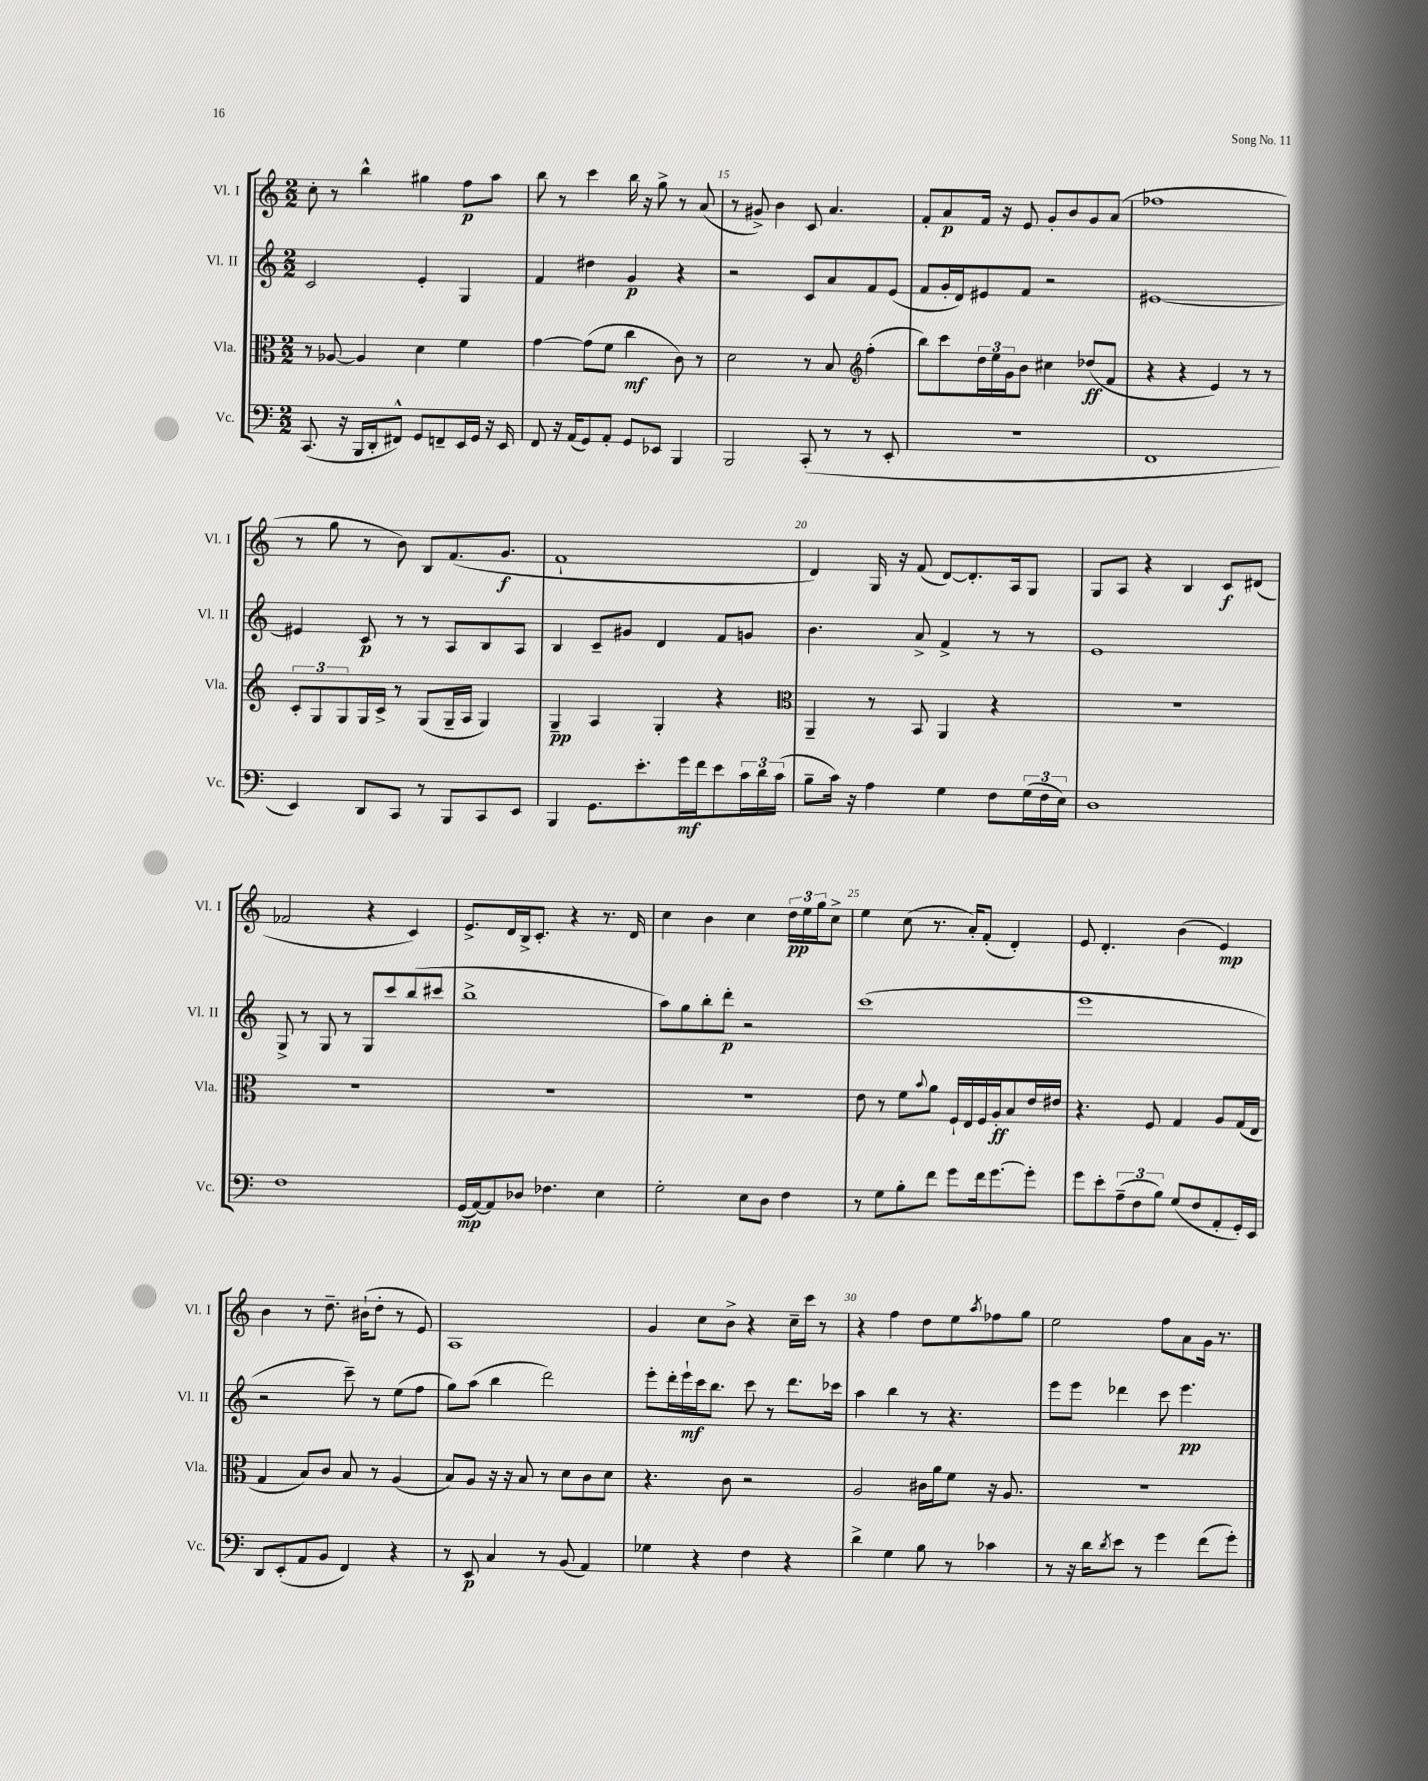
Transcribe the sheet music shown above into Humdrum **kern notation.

**kern	**dynam	**kern	**dynam	**kern	**dynam	**kern	**dynam
*part4	*part4	*part3	*part3	*part2	*part2	*part1	*part1
*staff4	*staff4	*staff3	*staff3	*staff2	*staff2	*staff1	*staff1
*I"Vc.	*	*I"Vla.	*	*I"Vl. II	*	*I"Vl. I	*
*I'Vc.	*	*I'Vla.	*	*I'Vl. II	*	*I'Vl. I	*
*clefF4	*	*clefC3	*	*clefG2	*	*clefG2	*
*k[]	*	*k[]	*	*k[]	*	*k[]	*
*M2/2	*	*M2/2	*	*M2/2	*	*M2/2	*
=13	=13	=13	=13	=13	=13	=13	=13
(8.CC/	.	8r	.	2c/	.	8cc'\	.
.	.	[8A-X/	.	.	.	8r	.
16r	.	.	.	.	.	.	.
16BBB/LL	.	4A-/]	.	.	.	4bb^^\	.
16DD'/J	.	.	.	.	.	.	.
8FF#X^^/J)	.	.	.	.	.	.	.
8GG/L	.	4d\	.	4e'/	.	4gg#X\	.
8FFn~/	.	.	.	.	.	.	.
16EE/L	.	4f\	.	4G/	.	8ff\L	p
16GG/JJ	.	.	.	.	.	.	.
16r	.	.	.	.	.	8aa\J	.
16EE/	.	.	.	.	.	.	.
=14	=14	=14	=14	=14	=14	=14	=14
8FF/	.	[4g\	.	4f/	.	8bb\	.
16r	.	.	.	.	.	8r	.
(16AA/KL	.	.	.	.	.	.	.
8GG/)	.	(8g\L]	.	4dd#X\	.	4ccc\	.
8AA'/J	.	8f\J	.	.	.	.	.
8GG/L	.	4cc\	mf	4g/	p	16bb\	.
.	.	.	.	.	.	16r	.
8EE-X/J	.	.	.	.	.	8gg^\	.
4BBB/	.	8c\)	.	4r	.	8r	.
.	.	8r	.	.	.	(8a/	.
=15	=15	=15	=15	=15	=15	=15	=15
2BBB/	.	2d\	.	2r	.	8r	.
.	.	.	.	.	.	8g#X^/)	.
.	.	.	.	.	.	4b\	.
(8CC'/	.	8r	.	8c/L	.	8c/	.
8r	.	8B/	.	8a/	.	4.a/	.
*	*	*clefG2	*	*	*	*	*
8r	.	(4ff'\	.	8f/	.	.	.
8EE'/	.	.	.	(8e/J	.	.	.
=16	=16	=16	=16	=16	=16	=16	=16
1r	.	8bb\L)	.	8f/L	.	8f'/L	.
.	.	8ccc\	.	16g'/L	.	8a/	p
.	.	.	.	16d/J)	.	.	.
.	.	24dd\L	.	8e#X/	.	16f/Jk	.
.	.	24ee\	.	.	.	.	.
.	.	.	.	.	.	16r	.
.	.	24g\J	.	.	.	.	.
.	.	8b\J	.	8f/J	.	8e/	.
.	.	4cc#X\	.	2r	.	8g'/L	.
.	.	.	.	.	.	8b/	.
.	.	(8dd-X/L	ff	.	.	8g/	.
.	.	8f/J	.	.	.	(8a/J	.
=17	=17	=17	=17	=17	=17	=17	=17
1FF	.	4r	.	[1e#X	.	1ff-X	.
.	.	4r	.	.	.	.	.
.	.	4e/)	.	.	.	.	.
.	.	8r	.	.	.	.	.
.	.	8r	.	.	.	.	.
!!LO:LB:g=z
=18	=18	=18	=18	=18	=18	=18	=18
4EE/)	.	12c'/L	.	4e#X/]	.	8r	.
.	.	12G/	.	.	.	.	.
.	.	.	.	.	.	8gg\	.
.	.	12G/	.	.	.	.	.
8DD/L	.	16G/L	.	8c/	p	8r	.
.	.	16c^/JJ	.	.	.	.	.
8CC/J	.	8r	.	8r	.	8b\)	.
8r	.	(8G/L	.	8r	.	8B/L	.
8BBB/L	.	16G~/L	.	8A/L	.	(8.f/	.
.	.	16A/JJ	.	.	.	.	.
8CC/	.	4G/)	.	8B/	.	.	.
.	.	.	.	.	.	8.g/J	f
8EE/J	.	.	.	8A/J	.	.	.
=19	=19	=19	=19	=19	=19	=19	=19
4BBB/	.	4G~/	pp	4B/	.	1f`	.
8.GG\L	.	4A/	.	8c~/L	.	.	.
.	.	.	.	8g#X/J	.	.	.
8.e'\	.	.	.	.	.	.	.
.	.	4G'/	.	4d/	.	.	.
16g\L	mf	.	.	.	.	.	.
16f\J	.	.	.	.	.	.	.
8e\	.	4r	.	8f/L	.	.	.
24c\L	.	.	.	8gn/J	.	.	.
24d\	.	.	.	.	.	.	.
(24c\JJ	.	.	.	.	.	.	.
=20	=20	=20	=20	=20	=20	=20	=20
*	*	*clefC3	*	*	*	*	*
8B~\L	.	4AA~/	.	4.b\	.	4d/)	.
16c\Jk)	.	.	.	.	.	.	.
16r	.	.	.	.	.	.	.
4A\	.	8r	.	.	.	16G/	.
.	.	.	.	.	.	16r	.
.	.	8BB/	.	8a^/	.	(8f/	.
4G\	.	4AA/	.	4f^/	.	[8d/L)	.
.	.	.	.	.	.	8.d'/]	.
8F\L	.	4r	.	8r	.	.	.
.	.	.	.	.	.	16A/k	.
(24G\L	.	.	.	8r	.	8G/J	.
24F\	.	.	.	.	.	.	.
24E\JJ)	.	.	.	.	.	.	.
=21	=21	=21	=21	=21	=21	=21	=21
1D	.	1r	.	1e	.	8G/L	.
.	.	.	.	.	.	8A/J	.
.	.	.	.	.	.	4r	.
.	.	.	.	.	.	4B/	.
.	.	.	.	.	.	8c/L	f
.	.	.	.	.	.	(8d#X/J	.
!!LO:LB:g=z
=22	=22	=22	=22	=22	=22	=22	=22
1F	.	1r	.	8G^/	.	2f-X/	.
.	.	.	.	8r	.	.	.
.	.	.	.	8G/	.	.	.
.	.	.	.	8r	.	.	.
.	.	.	.	8G/L	.	4r	.
.	.	.	.	8ccc/	.	.	.
.	.	.	.	(8bb/	.	4c/)	.
.	.	.	.	8ccc#X/J	.	.	.
=23	=23	=23	=23	=23	=23	=23	=23
(16GG/LL	mp	1r	.	1bb^	.	8.e^/L	.
[16AA/J)	.	.	.	.	.	.	.
8AA/]	.	.	.	.	.	.	.
.	.	.	.	.	.	16d/L	.
8D-X/J	.	.	.	.	.	16B^/J	.
.	.	.	.	.	.	8.c'/J	.
4.F-X\	.	.	.	.	.	.	.
.	.	.	.	.	.	4r	.
4E\	.	.	.	.	.	8.r	.
.	.	.	.	.	.	16d/	.
=24	=24	=24	=24	=24	=24	=24	=24
2G'\	.	1r	.	8aa\L)	.	4cc\	.
.	.	.	.	8gg\	.	.	.
.	.	.	.	8bb'\	.	4b\	.
.	.	.	.	8ddd'\J	p	.	.
8E\L	.	.	.	2r	.	4cc\	.
8D\J	.	.	.	.	.	.	.
4F\	.	.	.	.	.	24dd\LL	pp
.	.	.	.	.	.	24ee\	.
.	.	.	.	.	.	24gg\J	.
.	.	.	.	.	.	8cc^\J	.
=25	=25	=25	=25	=25	=25	=25	=25
8r	.	8e\	.	(1ccc	.	4ee\	.
8G\L	.	8r	.	.	.	.	.
8B'\	.	8f\L	.	.	.	(8cc\	.
.	.	8qqb/	.	.	.	.	.
8f\J	.	8a\J	.	.	.	8.r	.
8g\L	.	16F`/LL	.	.	.	.	.
.	.	16E/	.	.	.	16a'/KL)	.
16f\k	.	16F/	.	.	.	(8f'/J	.
[8.g\	.	16A'/J	ff	.	.	.	.
.	.	8B/	.	.	.	4d'/)	.
8g'\J]	.	16e/L	.	.	.	.	.
.	.	16e#X/JJ	.	.	.	.	.
=26	=26	=26	=26	=26	=26	=26	=26
8g\L	.	4.r	.	1eee	.	8e/	.
8e'\	.	.	.	.	.	4.d'/	.
(12A~\	.	.	.	.	.	.	.
12F\	.	.	.	.	.	.	.
.	.	8F/	.	.	.	.	.
12B\J)	.	.	.	.	.	.	.
(8G/L	.	4G/	.	.	.	(4b\	.
8F/	.	.	.	.	.	.	.
8AA'/	.	8A/L	.	.	.	4e/)	mp
16GG'/L)	.	(16G/L	.	.	.	.	.
16EE/JJ	.	16E/JJ	.	.	.	.	.
!!LO:LB:g=z
=27	=27	=27	=27	=27	=27	=27	=27
8DD/L	.	4G/	.	2r	.	4b\	.
(8EE'/	.	.	.	.	.	.	.
8AA/	.	8B/L)	.	.	.	8r	.
8BB/J	.	8c/J	.	.	.	8.dd~\	.
4FF/)	.	8B/	.	8ccc~\)	.	.	.
.	.	.	.	.	.	(16b#X`\KL	.
.	.	8r	.	8r	.	8dd'\J	.
4r	.	(4A/	.	(8ee\L	.	8r	.
.	.	.	.	8ff\J	.	8e/)	.
=28	=28	=28	=28	=28	=28	=28	=28
8r	.	8B/L)	.	8gg\L)	.	1A	.
8EE/	p	8A/J	.	(8aa\J	.	.	.
4C/	.	16r	.	4bb\	.	.	.
.	.	16r	.	.	.	.	.
.	.	8B/	.	.	.	.	.
8r	.	8r	.	2ddd\)	.	.	.
(8BB/	.	8d\L	.	.	.	.	.
4AA/)	.	8c\	.	.	.	.	.
.	.	8d\J	.	.	.	.	.
=29	=29	=29	=29	=29	=29	=29	=29
4G-X\	.	4.r	.	8eee'\L	.	4g/	.
.	.	.	.	16ddd'\L	.	.	.
.	.	.	.	16eee`\	mf	.	.
4r	.	.	.	16ccc\J	.	8cc\L	.
.	.	.	.	8.bb\J	.	.	.
.	.	8c\	.	.	.	8b^\J	.
4F\	.	2r	.	8ccc\	.	4r	.
.	.	.	.	8r	.	.	.
4r	.	.	.	8.ddd\L	.	16cc~\LL	.
.	.	.	.	.	.	16ccc\JJ	.
.	.	.	.	.	.	8r	.
.	.	.	.	16ccc-X\Jk	.	.	.
=30	=30	=30	=30	=30	=30	=30	=30
4d^\	.	2A/	.	4aa\	.	4r	.
4G\	.	.	.	4bb\	.	4ff\	.
8B\	.	16c#X\LL	.	8r	.	8dd\L	.
.	.	16a\J	.	.	.	.	.
8r	.	8f\J	.	4.r	.	8ee\	.
.	.	.	.	.	.	8qaa/	.
4c-X\	.	16r	.	.	.	8ff-X\	.
.	.	8.A/	.	.	.	.	.
.	.	.	.	.	.	8gg\J	.
=31	=31	=31	=31	=31	=31	=31	=31
8r	.	1r	.	8eee\L	.	2ee\	.
16r	.	.	.	8eee\J	.	.	.
16d\KL	.	.	.	.	.	.	.
8qd/	.	.	.	.	.	.	.
8e\J	.	.	.	4ddd-X\	.	.	.
8r	.	.	.	.	.	.	.
4g\	.	.	.	8ccc\	.	8ff\L	.
.	.	.	.	4.eee\	pp	8a\	.
(8f\L	.	.	.	.	.	16g\Jk	.
.	.	.	.	.	.	8.r	.
8g'\J)	.	.	.	.	.	.	.
==	==	==	==	==	==	==	==
*-	*-	*-	*-	*-	*-	*-	*-
